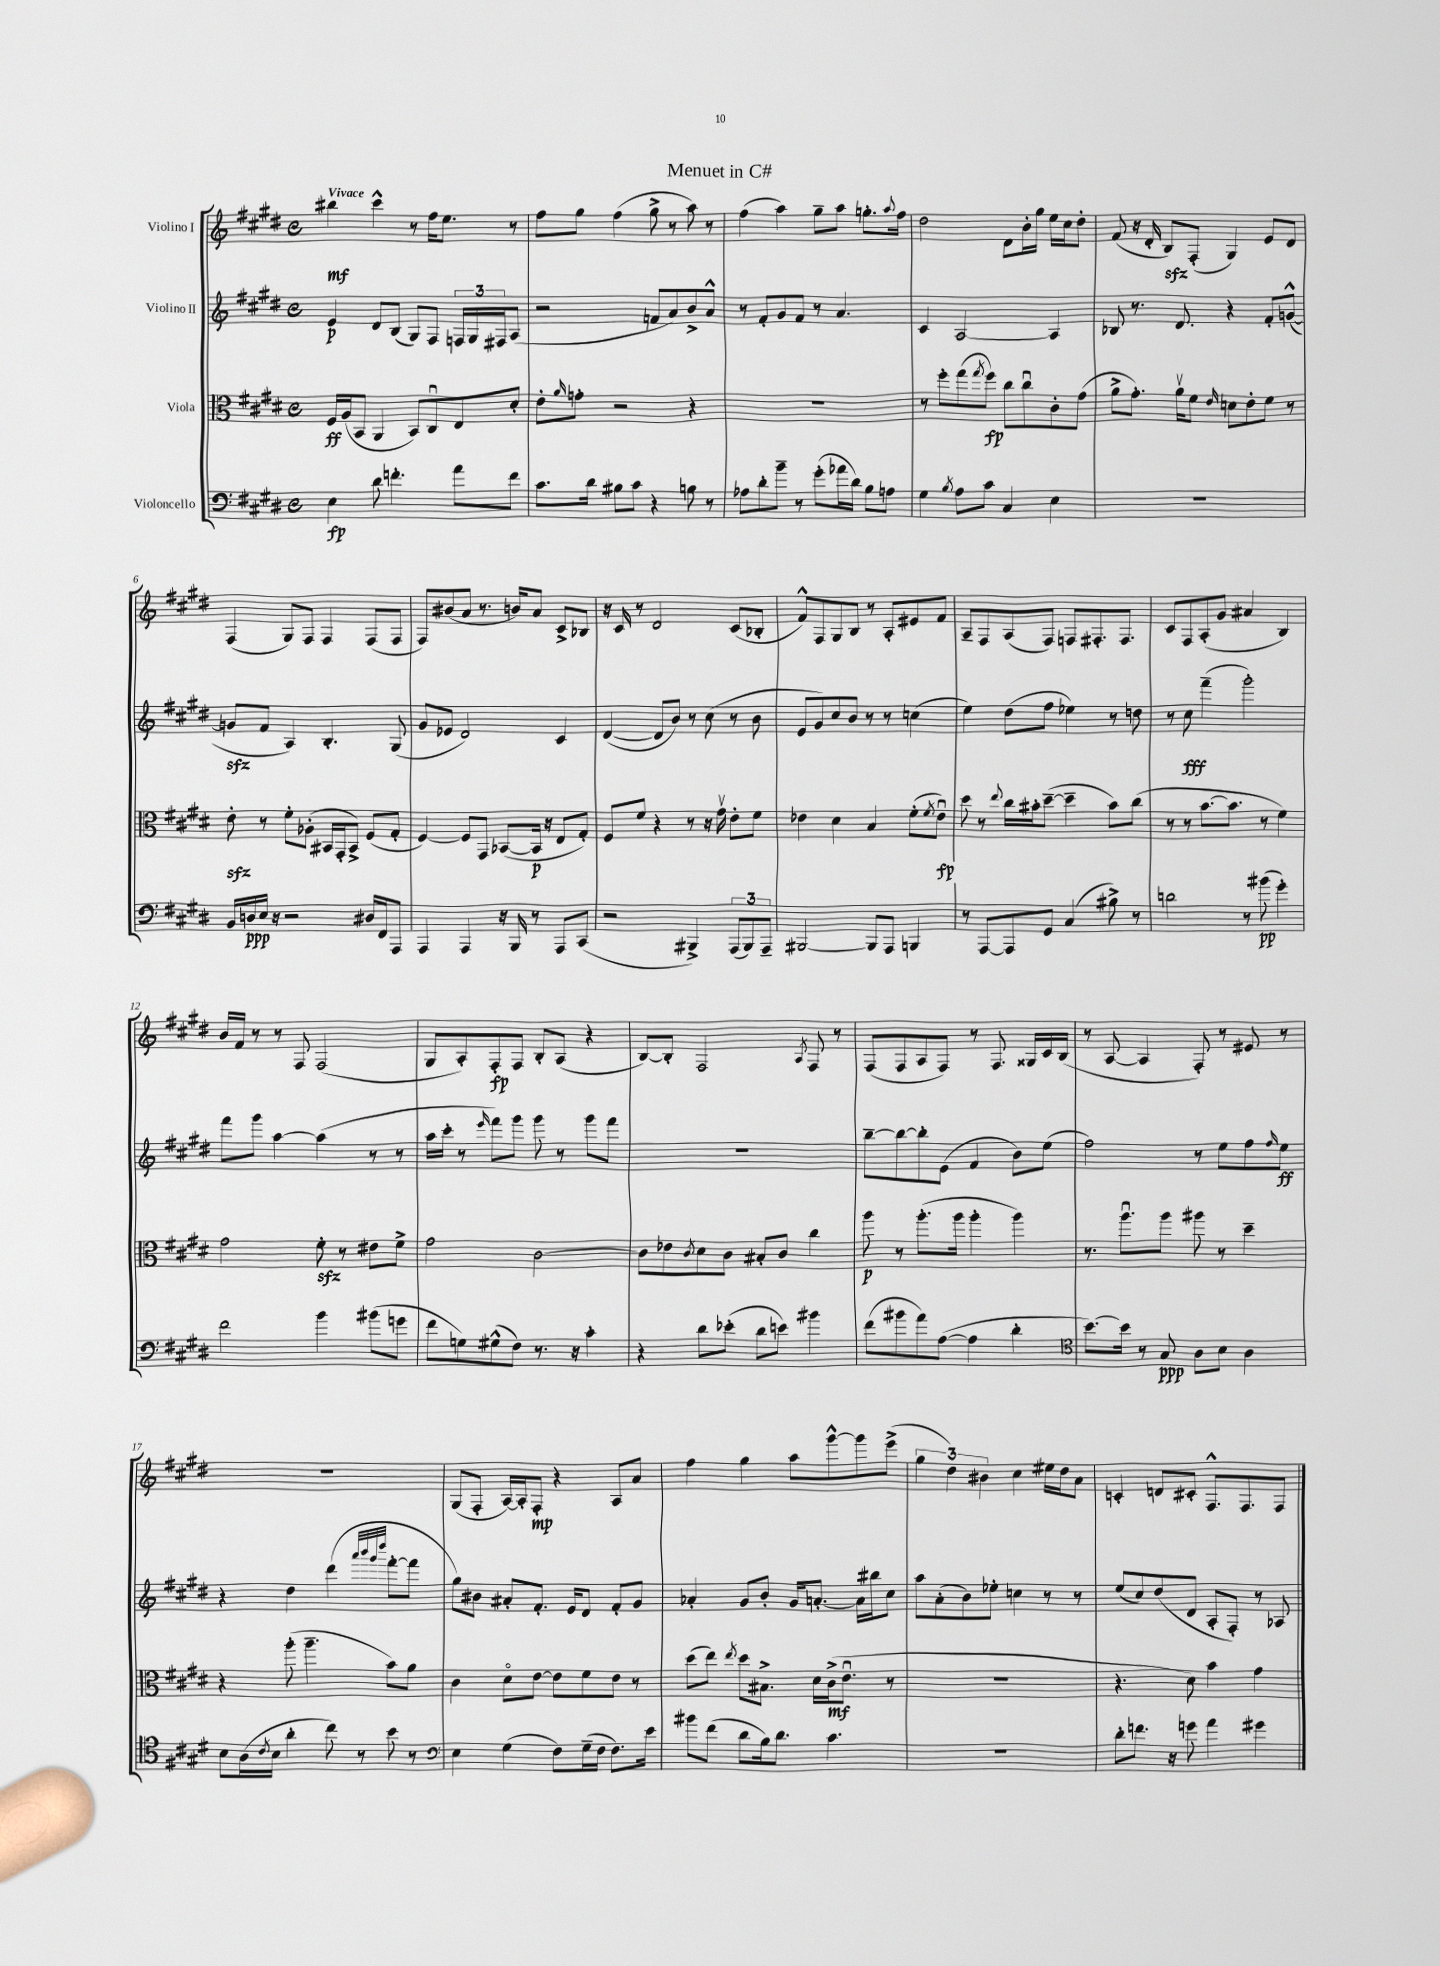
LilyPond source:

\header { title = "Menuet in C#" }
<<
\new StaffGroup <<
\new Staff = "s0" \with { instrumentName = "Violino I" } {
    \clef treble \key e \major \defaultTimeSignature \time 4/4 \tempo "Vivace"
    bis''4\mf cis'''4-^ r8 fis''16 e''8. r8 |
    fis''8 gis''8 fis''4( gis''8-> r8 a''8) r8 |
    fis''4( a''4) gis''8-- a''8 g''8.-. \appoggiatura { a''8 } fis''16 |
    dis''2 dis'8 b'16-. gis''16 e''16 cis''16 dis''8-. |
    fis'8( r16 dis'16-. b8\sfz) fis8-.( gis4) e'8 dis'8 |
    fis4( gis8) fis8 fis4 fis8( fis8 |
    fis8) bis'8( a'8 r8. b'16) a'8 cis'8-> bes8 |
    r16 cis'16 r8 dis'2 cis'8( bes8-. |
    fis'8-^) fis8 gis8 b8 r8 a8-. eis'8 fis'8 |
    a8-- fis8 a8( fis8) f8 fis8.-. fis8. |
    cis'8 fis8 a8-.( gis'8 ais'4 b4) |
    b'16 fis'16 r8 r8 fis8 fis2( |
    gis8 a8-.) fis8-.\fp fis8 b8-. a8( r4 |
    b8~) b8-. fis2 \acciaccatura { a8 } fis8 r8 |
    fis8( fis8 a8 fis8) r8 fis8. gisis16 cis'16 b16( |
    r8 a8~ a4 fis8-.) r8 eis'8 r8 |
    R1 |
    gis8( fis8-. a16~) a16-. fis8-.\mp r4 a8 a'8 |
    fis''4 gis''4 a''8 gis'''8~-^ gis'''8 e'''8->( |
    \tuplet 3/2 { gis''4 dis''4) bis'4 } cis''4 eis''16 dis''16 a'8 |
    c'4-. d'8 cis'8-. fis8.-^ fis8. fis8 \bar "|." |
}
\new Staff = "s1" \with { instrumentName = "Violino II" } {
    \clef treble \key e \major \defaultTimeSignature \time 4/4
    e'4\p dis'8 b8( gis8) fis8 \tuplet 3/2 { f16 gis16 fis16 } a8( |
    r2 f'8 a'8) b'8-> a'8-^ |
    r8 fis'8-. gis'8 fis'8 r8 a'4. |
    cis'4 a2~ a4 |
    bes8 r8. dis'8. r4 fis'8-. g'8~-^( |
    g'8\sfz fis'8 a4) b4.-. gis8( |
    gis'8 ees'8 dis'2) cis'4 |
    dis'4~( dis'8 b'8) r8 cis''8( r8 b'8 |
    e'8 gis'8) cis''8 b'8 r8 r8 c''4( |
    e''4) dis''8( fis''8 ees''4) r8 d''8 |
    r8 cis''8\fff fis'''4--( gis'''2-.) |
    fis'''8 gis'''8 a''4~ a''4( r8 r8 |
    a''16 cis'''16-. r8 \grace { e'''16 } fis'''8) gis'''8 gis'''8 r8 gis'''8 fis'''8 |
    R1 |
    b''8~-- b''8~ b''8-. e'8( fis'4 b'8) e''8( |
    fis''2) r8 e''8 fis''8 \grace { fis''16 } e''8\ff |
    r4 dis''4 dis'''4( \grace { a'''32 b'''32 gis'''32 dis''''32 } fis'''8~-. fis'''8 |
    gis''8) bis'8 ais'8-. fis'8.-. e'16 dis'8 fis'8-. gis'8 |
    aes'4-. gis'8 b'8-. gis'16 a'8.~-. a'16 bis''16 cis''8 |
    a''8 a'8-.( b'8) ees''8-. c''4 r8 r8 |
    e''8( cis''8) dis''8( dis'8 a8-. fis8-.) r8 aes8 \bar "|." |
}
\new Staff = "s2" \with { instrumentName = "Viola" } {
    \clef alto \key e \major \defaultTimeSignature \time 4/4
    fis16\ff a16( b,8 a,4 b,8) cis8\downbow e8 dis'8-. |
    e'8-. \grace { a'16 } g'8-. r2 r4 |
    R1 |
    r8 fis''8-. gis''8( \acciaccatura { gis''8 } fis''8\fp) cis''8 cis''8\downbow cis'8-. gis'8( |
    a'8-> gis'8.-.) a'16\upbow fis'8 \grace { e'16 } d'8 e'8-. fis'8 r8 |
    e'8-.\sfz r8 fis'8-. aes8-.( bis,16 gis,16-. bis,8->) fis8( gis8-. |
    fis4~) fis8 gis,8 bes,8~( bes,16\p r16 e8 gis8-.) |
    fis8 fis'8 r4 r8 r16 gis'16\upbow e'8-. fis'8 |
    ees'4 dis'4 b4 fis'8-.( \acciaccatura { fis'8 } ees'8\downbow\fp) |
    dis''8 r8 \appoggiatura { e''8 } cis''16 bis'16-. dis''8~--( dis''4-- bis'8) cis''8( |
    r8 r8 b'8.~ b'8. r8 fis'4) |
    gis'2 fis'8-.\sfz r8 eis'8 fis'8-> |
    gis'2 cis'2~ |
    cis'8 ees'8 \acciaccatura { cis'8 } dis'8 cis'8 bis8-. cis'8 cis''4 |
    a''8\p r8 a''8.-.( a''16 a''4-. a''4) |
    r8. a''8.\downbow a''8 ais''8 r8 dis''4-- |
    r4 a''8-.( a''4.-- b'8) a'8 |
    cis'4 dis'8\flageolet e'8~ e'8 fis'8 e'8 r8 |
    dis''8( e''8) \acciaccatura { e''8 } dis''8 bis8.-> dis'16 cis'16->\mf( e'8.\downbow r8 |
    R1 |
    r4. dis'8) b'4 gis'4 \bar "|." |
}
\new Staff = "s3" \with { instrumentName = "Violoncello" } {
    \clef bass \key e \major \defaultTimeSignature \time 4/4
    e4\fp dis'8 f'4.-. a'8 f'8 |
    cis'8. dis'16 bis8 cis'8 r4 b8 r8 |
    aes8 dis'8-. b'8-- r8 gis'8-.( aes'16 dis'16) b8 a8 |
    gis4 \acciaccatura { b8 } a8 cis'8 cis4 e4 |
    R1 |
    b,16 d16\ppp e16 r16 r2 dis16 fis,16 a,,8 |
    a,,4 a,,4 r16 b,,16 r8 a,,8 cis,8( |
    r2 bis,,4->) \tuplet 3/2 { a,,8( bis,,8) a,,8-- } |
    bis,,2~ bis,,8 a,,8 b,,4 |
    r8 a,,8~ a,,8 gis,8 cis4( bis8->) r8 |
    d'2 r8 bis'8\pp( gis'4-.) |
    fis'2 b'4 bis'8( g'8 |
    fis'8 g8) gis8-^( fis8) r8. r16 cis'4-. |
    r4 dis'8 ees'8-.( dis'8 e'8) bis'4 |
    fis'8( bis'8 a'8) a8~( a4 dis'4-. |
    \clef tenor b'8.~) b'16 r8 gis8\ppp a8 b8 a4 |
    b8 a16( \acciaccatura { cis'8 } b16 a'4-. cis''8) r8 b'8 r8 |
    \clef bass e4 gis4( fis8) gis16--( fis16 fis8.) e'16 |
    bis'8 fis'8( dis'8 b16) dis'8. cis'4. |
    R1 |
    dis'8-. f'8. r16 g'8 a'4 gis'4 \bar "|." |
}
>>
>>
